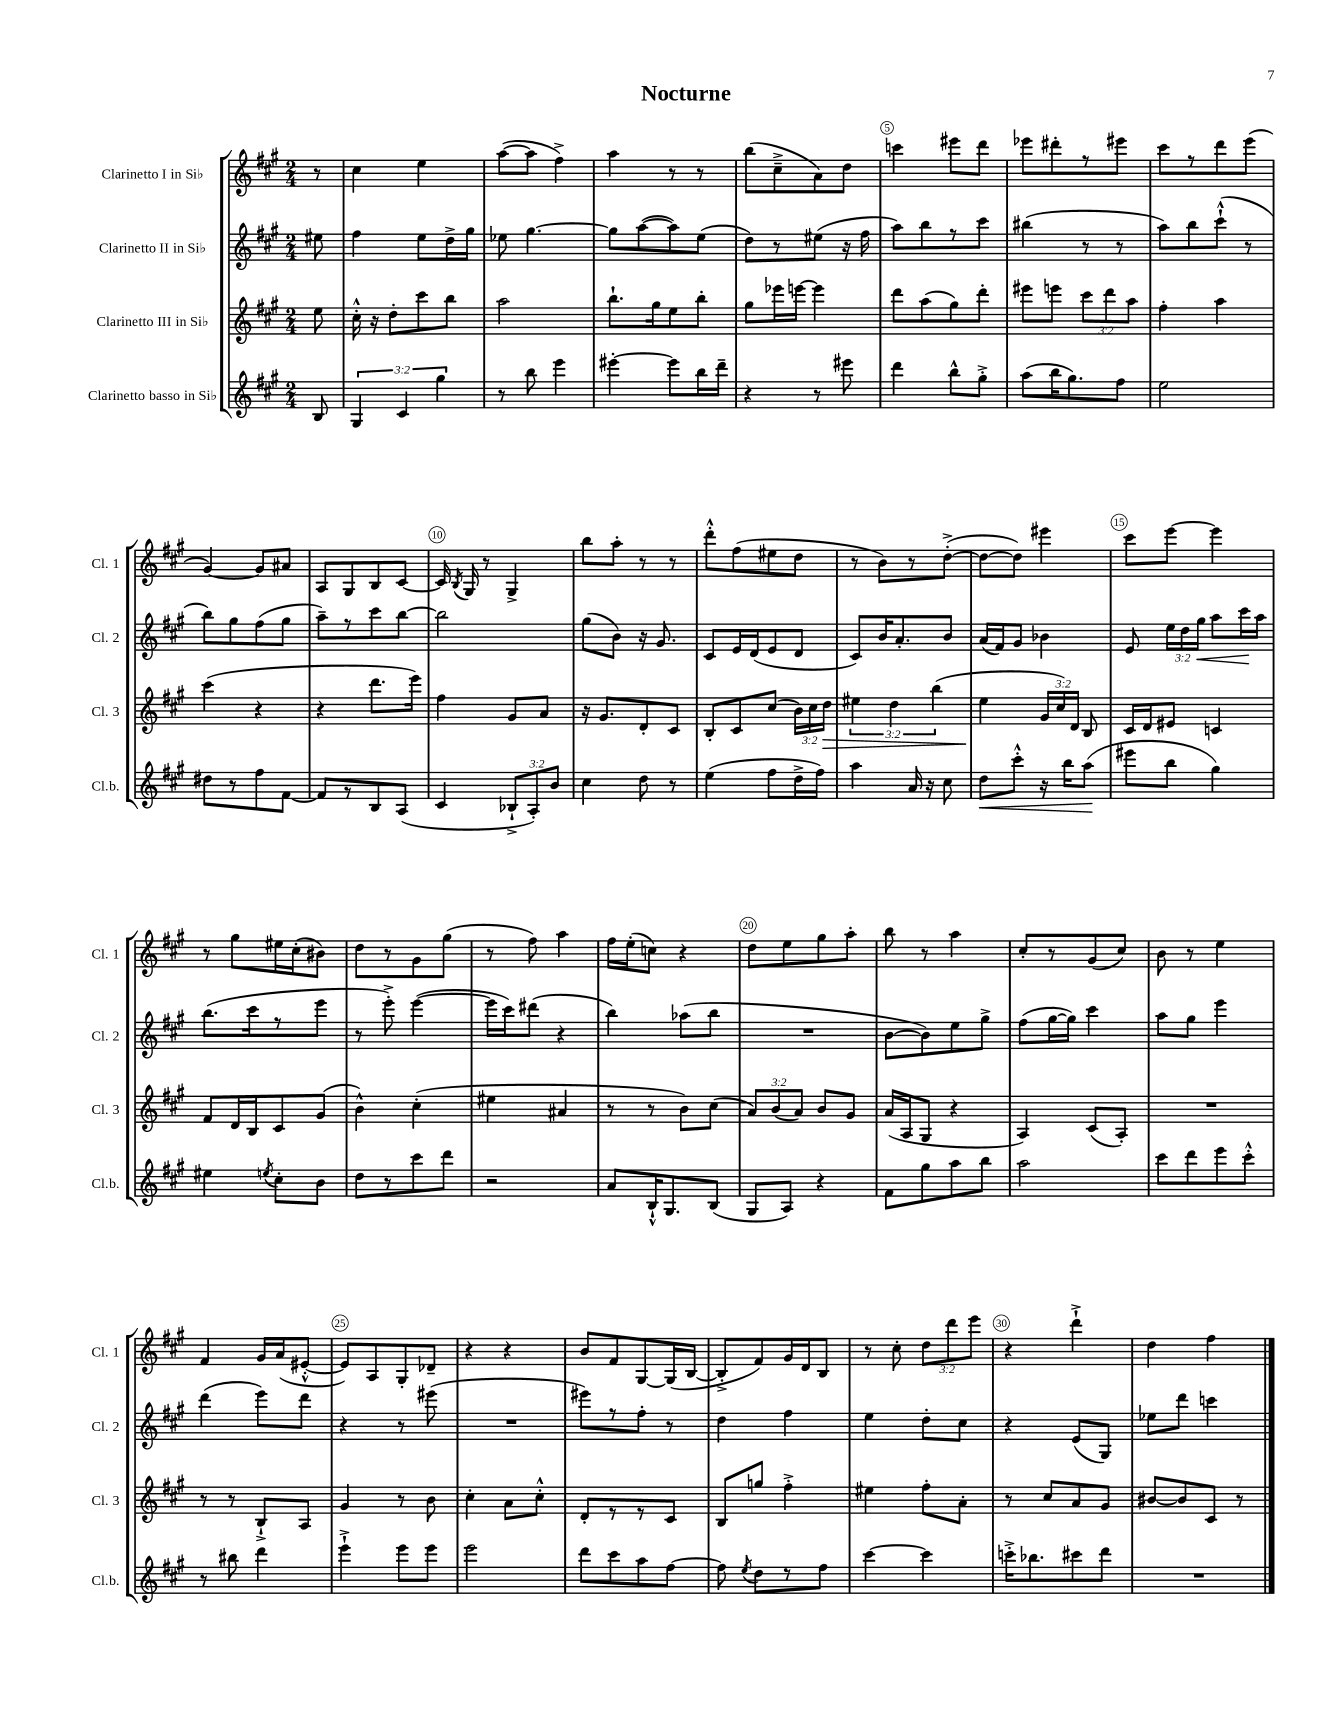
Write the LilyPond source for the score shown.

\header { title = "Nocturne" }
<<
\new StaffGroup <<
\new Staff = "s0" \with { instrumentName = "Clarinetto I in Sib" shortInstrumentName = "Cl. 1" } {
    \clef treble \key a \major \numericTimeSignature \time 2/4 \override Staff.TupletNumber.text = #tuplet-number::calc-fraction-text \partial 8
    \autoBeamOff r8 |
    cis''4 e''4 |
    a''8[~( a''8] fis''4->) |
    a''4 r8 r8 |
    b''8[( cis''8---> a'8) d''8] |
    c'''4 eis'''8[ d'''8] |
    ees'''8[ dis'''8-. r8 eis'''8] |
    cis'''8[ r8 d'''8 e'''8]( |
    gis'4~) gis'8[ ais'8] |
    a8[ gis8 b8 cis'8]~ |
    cis'16 \acciaccatura { b8 } gis16 r8 gis4-> |
    b''8[ a''8]-. r8 r8 |
    d'''8[-.-^ fis''8( eis''8 d''8] |
    r8 b'8[) r8 d''8]~-.->( |
    d''8[~ d''8]) eis'''4 |
    cis'''8[ e'''8]~ e'''4 |
    r8 gis''8[ eis''16 cis''16-.( bis'8]) |
    d''8[ r8 gis'8 gis''8]( |
    r8 fis''8) a''4 |
    fis''16[ e''16-.( c''8]) r4 |
    d''8[ e''8 gis''8 a''8]-. |
    b''8 r8 a''4 |
    cis''8[-. r8 gis'8( cis''8]) |
    b'8 r8 e''4 |
    fis'4 gis'16[ a'16( eis'8]~-.-^ |
    eis'8[) a8 gis8-. des'8]-- |
    r4 r4 |
    b'8[ fis'8 gis8~ gis16( b16]~ |
    b8[-.-> fis'8) gis'16 d'16 b8] |
    r8 cis''8-. \tuplet 3/2 { d''8[ d'''8 e'''8] } |
    r4 d'''4-!-> |
    d''4 fis''4 \bar "|." |
}
\new Staff = "s1" \with { instrumentName = "Clarinetto II in Sib" shortInstrumentName = "Cl. 2" } {
    \clef treble \key a \major \numericTimeSignature \time 2/4 \override Staff.TupletNumber.text = #tuplet-number::calc-fraction-text \partial 8
    \autoBeamOff eis''8 |
    fis''4 e''8[ d''16-> gis''16] |
    ees''8 gis''4.~ |
    gis''8[ a''8~( a''8) e''8]( |
    d''8[) r8 eis''8]( r16 fis''16 |
    a''8[) b''8 r8 cis'''8] |
    bis''4( r8 r8 |
    a''8[) b''8 cis'''8]-!-^( r8 |
    b''8[) gis''8 fis''8( gis''8] |
    a''8[--) r8 cis'''8 b''8]~ |
    b''2 |
    gis''8[( b'8]) r16 gis'8. |
    cis'8[ e'16 d'16( e'8 d'8] |
    cis'8[) b'16 a'8.-. b'8] |
    a'16[( fis'16) gis'8] bes'4 |
    e'8 \tuplet 3/2 { e''16[ d''16 gis''16]\< } a''8[ cis'''16\! a''16] |
    b''8.[( cis'''16 r8 e'''8] |
    r8 e'''8-.->) e'''4~( |
    e'''16[ cis'''16) dis'''8]( r4 |
    b''4) aes''8[( b''8] |
    R2 |
    b'8[~ b'8) e''8 gis''8]-> |
    fis''8[( gis''16~ gis''16]) cis'''4 |
    a''8[ gis''8] e'''4 |
    d'''4( e'''8[) d'''8] |
    r4 r8 eis'''8( |
    R2 |
    eis'''8[) r8 fis''8]-. r8 |
    d''4 fis''4 |
    e''4 d''8[-. cis''8] |
    r4 e'8[( gis8]) |
    ees''8[ d'''8] c'''4 \bar "|." |
}
\new Staff = "s2" \with { instrumentName = "Clarinetto III in Sib" shortInstrumentName = "Cl. 3" } {
    \clef treble \key a \major \numericTimeSignature \time 2/4 \override Staff.TupletNumber.text = #tuplet-number::calc-fraction-text \partial 8
    \autoBeamOff e''8 |
    cis''16-.-^ r16 d''8[-. cis'''8 b''8] |
    a''2 |
    b''8.[-! gis''16 e''8 b''8]-. |
    gis''8[ ees'''16 e'''16]~ e'''4 |
    d'''8[ a''8( gis''8) d'''8]-. |
    eis'''8[ e'''8] \tuplet 3/2 { cis'''8[ d'''8 a''8] } |
    fis''4-. a''4 |
    cis'''4( r4 |
    r4 d'''8.[ e'''16]) |
    fis''4 gis'8[ a'8] |
    r16 gis'8.[ d'8-. cis'8] |
    b8[-. cis'8 cis''8]( \tuplet 3/2 { b'16[) cis''16 d''16]\> } |
    \tuplet 3/2 { eis''4 d''4 b''4( } |
    e''4\! \tuplet 3/2 { gis'16[ cis''16) d'16] } b8 |
    cis'16[ d'16 eis'8] c'4 |
    fis'8[ d'16 b16 cis'8 gis'8]( |
    b'4-^) cis''4-.( |
    eis''4 ais'4 |
    r8 r8 b'8[) cis''8]( |
    \tuplet 3/2 { a'8[) b'8( a'8]) } b'8[ gis'8] |
    a'16[( a16 gis8] r4 |
    a4) cis'8[( a8]-.) |
    R2 |
    r8 r8 b8[-!-> a8] |
    gis'4 r8 b'8 |
    cis''4-. a'8[ cis''8]-.-^ |
    d'8[-. r8 r8 cis'8] |
    b8[ g''8] fis''4-.-> |
    eis''4 fis''8[-. a'8]-. |
    r8 cis''8[ a'8 gis'8] |
    bis'8[~ bis'8 cis'8] r8 \bar "|." |
}
\new Staff = "s3" \with { instrumentName = "Clarinetto basso in Sib" shortInstrumentName = "Cl.b." } {
    \clef treble \key a \major \numericTimeSignature \time 2/4 \override Staff.TupletNumber.text = #tuplet-number::calc-fraction-text \partial 8
    \autoBeamOff b8 |
    \tuplet 3/2 { gis4 cis'4 gis''4 } |
    r8 b''8 e'''4 |
    eis'''4~-. eis'''8[ b''16 d'''16]-- |
    r4 r8 eis'''8 |
    d'''4 b''8[-^ gis''8]-.-> |
    a''8[( b''16 gis''8.) fis''8] |
    e''2 |
    dis''8[ r8 fis''8 fis'8]~ |
    fis'8[ r8 b8 a8]( |
    cis'4 \tuplet 3/2 { bes8[-!-> a8-.) b'8] } |
    cis''4 d''8 r8 |
    e''4( fis''8[ d''16-> fis''16]) |
    a''4 a'16 r16 cis''8 |
    d''8[\< cis'''8]-.-^ r16 b''16[ a''8]\!( |
    eis'''8[ b''8] gis''4) |
    eis''4 \acciaccatura { e''8 } cis''8[-. b'8] |
    d''8[ r8 cis'''8 d'''8] |
    r2 |
    a'8[ b16-!-^ gis8. b8]( |
    gis8[ a8]) r4 |
    fis'8[ gis''8 a''8 b''8] |
    a''2 |
    cis'''8[ d'''8 e'''8 cis'''8]-.-^ |
    r8 bis''8 d'''4 |
    e'''4-!-> e'''8[ e'''8] |
    e'''2 |
    d'''8[ cis'''8 a''8 fis''8]~ |
    fis''8 \acciaccatura { e''8 } d''8[ r8 fis''8] |
    cis'''4~ cis'''4 |
    c'''16[-.-> bes''8. cis'''8 d'''8] |
    R2 \bar "|." |
}
>>
>>
\layout { \context { \Score \override BarNumber.break-visibility = ##(#f #t #t) barNumberVisibility = #(every-nth-bar-number-visible 5) \override BarNumber.stencil = #(make-stencil-circler 0.1 0.3 ly:text-interface::print) } }
